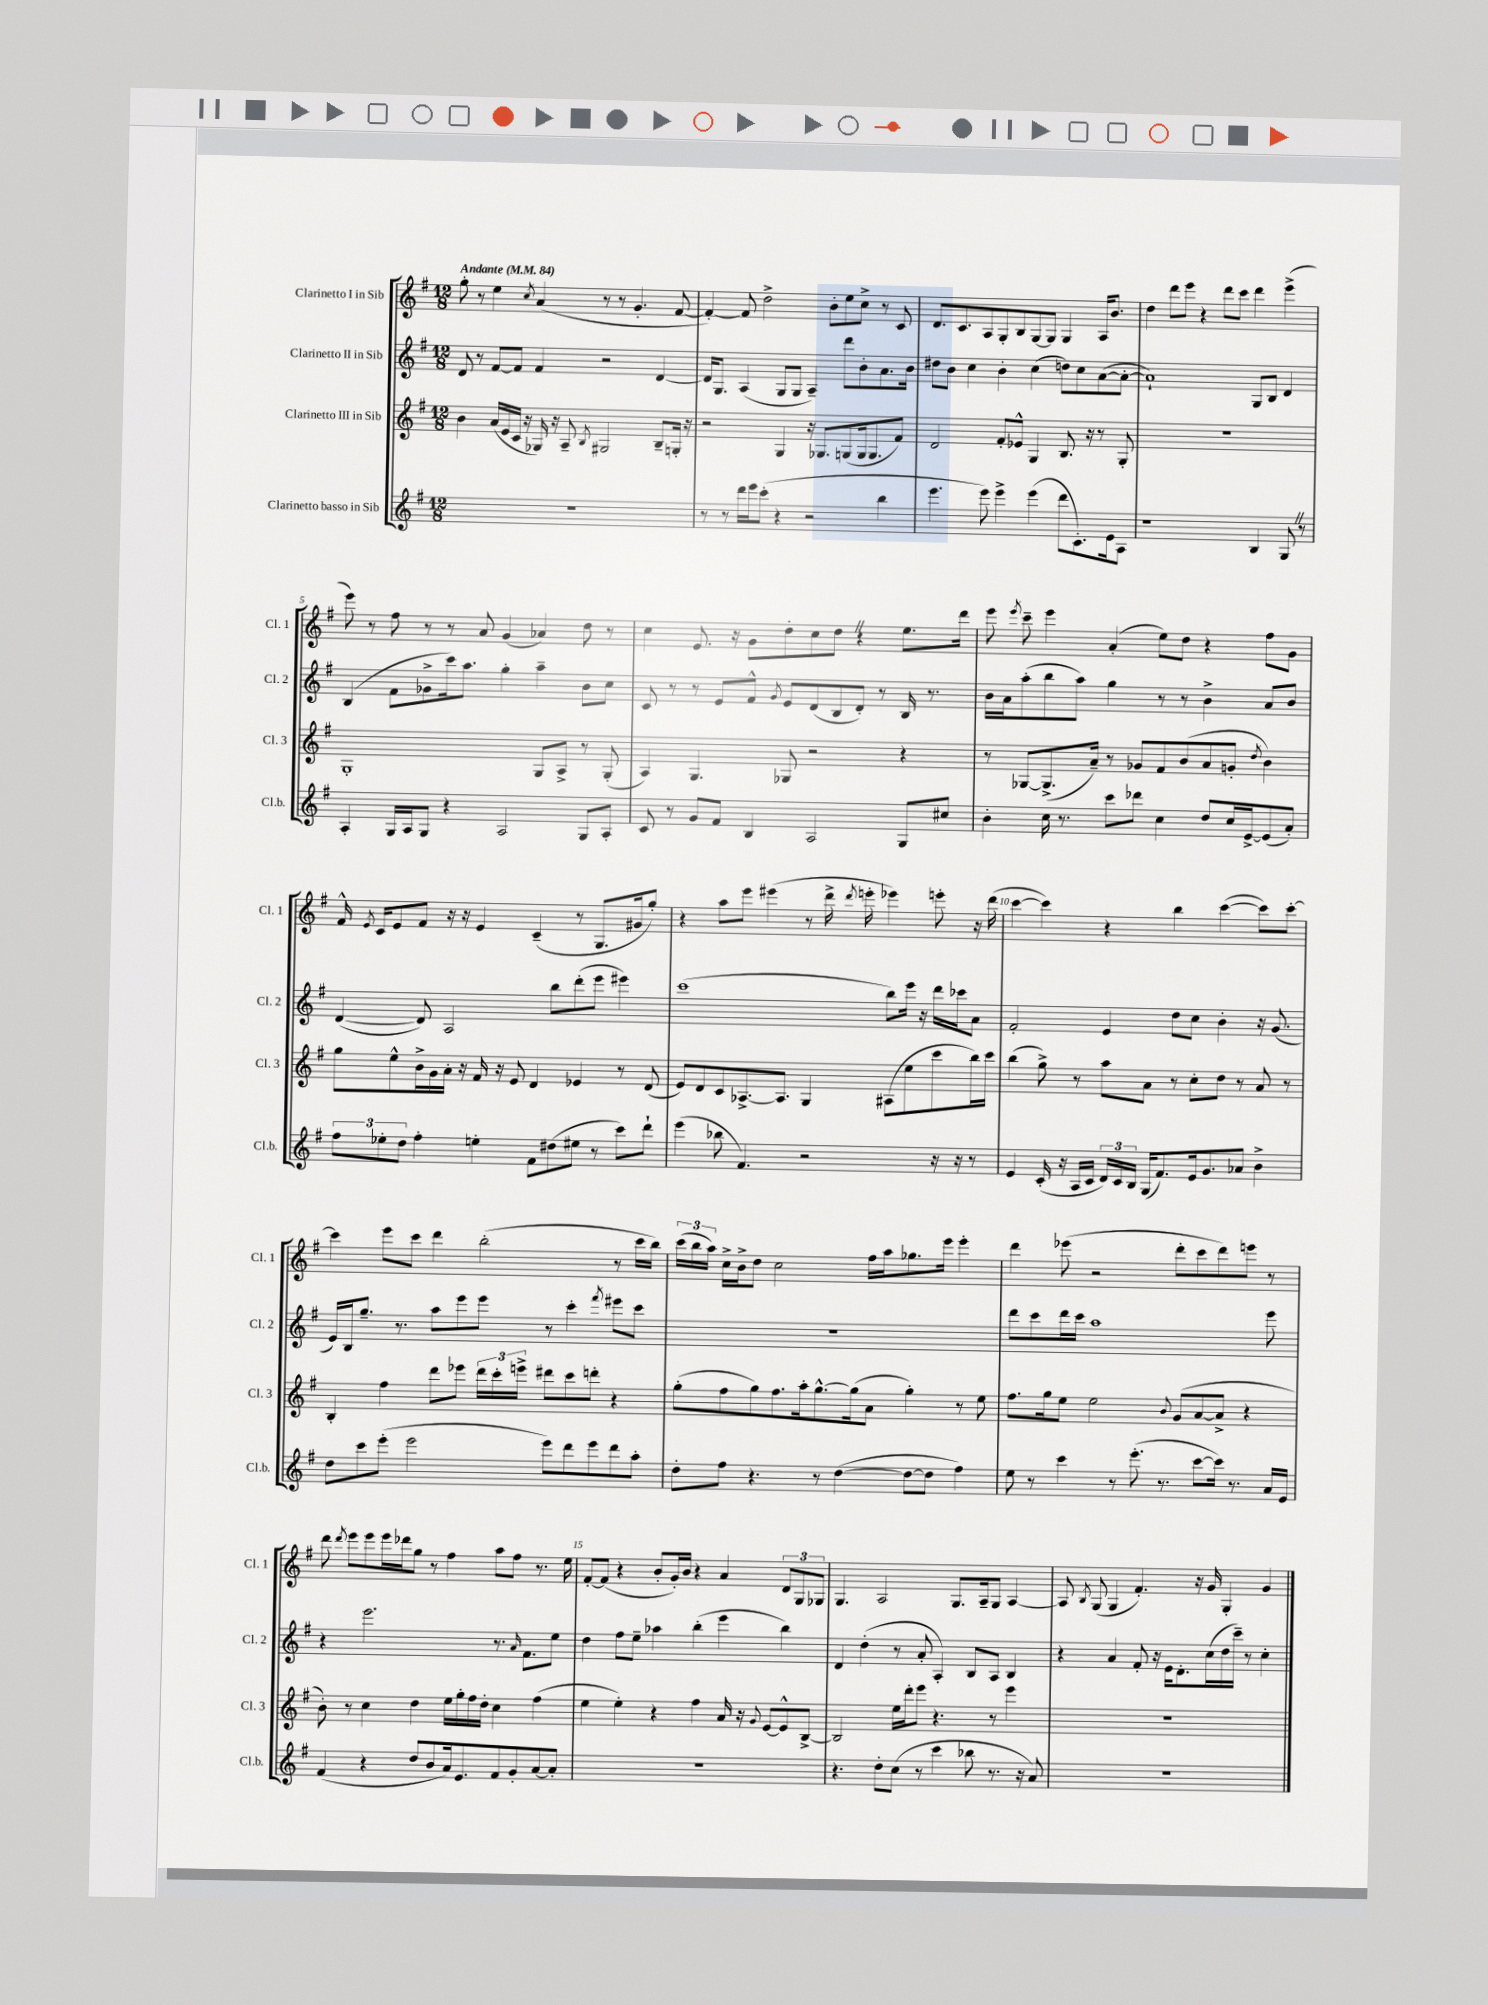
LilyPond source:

<<
\new StaffGroup <<
\new Staff = "s0" \with { instrumentName = "Clarinetto I in Sib" shortInstrumentName = "Cl. 1" } {
    \clef treble \key g \major \numericTimeSignature \time 12/8 \tempo "Andante" 4 = 84
    \autoBeamOff g''8-. r8 e''4 \acciaccatura { c''8 } a'4( r8 r8 g'4.-. fis'8~ |
    fis'4~-.) fis'8 d''2-> b'8[-. e''8 c''8]-> r8 c'8 |
    d'8.[ c'8. a8 g8-. b8 g8~ g8] g4 a16[ b'8.] |
    d''4 d'''8[ e'''8] r4 d'''8[ c'''8] d'''4 e'''4->( |
    e'''8) r8 fis''8 r8 r8 a'8 g'4( aes'4) d''8 r8 |
    c''4 e'8. r16 g'8[ d''8-. c''8 d''8] \once \override BreathingSign.text = \markup { \musicglyph "scripts.caesura.straight" } \breathe r4 e''8.[ d'''16] |
    e'''8 \acciaccatura { e'''8 } c'''8-- e'''4 a'4-.( e''8[) d''8] r4 fis''8[ g'8] |
    fis'16-^ \acciaccatura { e'8 } c'16[ e'8 fis'8] r16 r16 e'4 c'4--( r8 g8.[ gis'16 g''8]-.) |
    r4 a''8[ e'''8] eis'''4( r8 d'''16-> \acciaccatura { d'''8 } e'''16-. ees'''4) e'''8-. r16 d'''16( |
    c'''4~ c'''4) r4 b''4 c'''4~( c'''8[) c'''8]~-. |
    c'''4 e'''8[ c'''8] d'''4 b''2-.( r8 c'''16[ b''16]) |
    \tuplet 3/2 { c'''16[( b''16 a''16]) } c''16[-> b'16-> d''8] c''2 fis''16[ a''16 ges''8. e'''16] e'''4-. |
    d'''4 ees'''8( r2 d'''8[-. c'''8 d'''8) e'''8] r8 |
    d'''8 \acciaccatura { d'''8 } e'''8[ e'''8 e'''16 des'''16 g''8] r8 fis''4 a''8[ fis''8] r8. e''16 |
    fis'8[~-. fis'8]( r4 b'8[-. g'16-.) b'16] r4 a'4 \tuplet 3/2 { d'8[ g8 ges8] } |
    g4. a2 g8.[ a16-- g8] a4~ |
    a8 \acciaccatura { b8 } g8( g4 fis'4.-.) r16 g'16 g4-. g'4 \bar "|." |
}
\new Staff = "s1" \with { instrumentName = "Clarinetto II in Sib" shortInstrumentName = "Cl. 2" } {
    \clef treble \key g \major \numericTimeSignature \time 12/8
    \autoBeamOff d'8 r8 fis'8[~ fis'8] fis'4 r2 d'4~ |
    d'16[ g8.] a4( g8[ g8] a4--) d'''8[ b'8-. a'8. b'16] |
    dis''8[ b'8] c''4 b'4-. c''4( d''8[) c''8 a'8~( a'8]~-. |
    a'1-!) g8[ b8] d'4 |
    b4( fis'8[ ges'8-> c'''16) a''8.] g''4-. a''4-- b'8[ c''8] |
    c'8 r8 r8 e'8[ fis'8]-^ \acciaccatura { g'8 } e'8[ d'8( b8 d'8]-.) r8 b16 r8. |
    b'16[ a'16 a''8-.( b''8 a''8]) g''4 r8 r8 b'4-> a'8[ b'8] |
    d'4~( d'8) a2 b''8[ d'''8-.( e'''8] eis'''4) |
    c'''1( b''8[) e'''16] r16 d'''16[ ces'''16 a'8] |
    fis'2-. e'4 d''8[ c''8] b'4-. r16 g'8.( |
    e'16[) b16 g''8.]-- r8. a''8[ e'''8 e'''8] r8 c'''4-. \acciaccatura { fis'''8 } eis'''8[ c'''8] |
    R1. |
    d'''8[ c'''8 d'''16 c'''16] a''1 e'''8 |
    r4 e'''2. r8. \grace { a'16 } fis'8.[ e''8] |
    d''4 fis''8[ e''8]-- aes''4 b''4-.( e'''4 b''4) |
    d'4 d''4-.( r8 a'8-. a4-.) b8[ a8] b4 |
    r4 a'4 fis'8-. r16 e'16[ d'8.-. c''16( d''16 c'''16]--) r8 c''4-. \bar "|." |
}
\new Staff = "s2" \with { instrumentName = "Clarinetto III in Sib" shortInstrumentName = "Cl. 3" } {
    \clef treble \key g \major \numericTimeSignature \time 12/8
    \autoBeamOff b'4 a'16[( e'16 c'16] r16 ges16) r16 a8-- \acciaccatura { b8 } gis2 b8[-- g16]-. r16 |
    r2 g4 r16 ges8.[ g8( g16 g8. fis'8]) |
    d'2 fis'8[-. ees'8]-^ g4 b8. r16 r8 g8-. |
    R1. |
    g1-. g8[ a8]-> r8 g8-.( |
    a4) g4. ges8 r2 r4 |
    r8 ges8[~ ges8.->( a'16]--) r8 ges'8[ fis'8 b'8( a'8 g'8]-. \acciaccatura { d''8 } b'4) |
    g''8[ e''8-^ b'16-> g'16 a'16]-. r16 fis'16 r16 e'8 d'4 ees'4 r8 d'8( |
    e'8[) d'8 c'8 aes8.~-> aes8.] g4 ais8[( e''8 c'''8 b''16) c'''16] |
    b''4( g''8->) r8 a''8[ a'8] r8 c''8[-. d''8] r8 a'8 r8 |
    b4-. fis''4 d'''8[ ees'''8] \tuplet 3/2 { d'''16[ c'''16-. e'''16]-> } dis'''8[ c'''8 d'''8]-. r4 |
    g''8[-.( fis''8 g''8) fis''8. a''16-. g''8.~-^ g''16( a'8] g''4-.) r8 e''8 |
    fis''8.[ g''16 e''8] e''2 \appoggiatura { b'8 } g'8[( a'8~ a'8]-> r4 |
    b'8-.) r8 c''4 d''4 e''16[ g''16-. fis''16 d''16]-. c''4 fis''4( |
    e''4 e''4-.) r4 fis''4 a'16 r16 \appoggiatura { g'8 } e'8[~ e'8-^ b8]~-> |
    b2 e''16[ d'''16-. e'''8] r4. r8 e'''4 |
    R1. \bar "|." |
}
\new Staff = "s3" \with { instrumentName = "Clarinetto basso in Sib" shortInstrumentName = "Cl.b." } {
    \clef treble \key g \major \numericTimeSignature \time 12/8
    \autoBeamOff R1. |
    r8 r8 d'''16[ e'''16 c'''8]-.( r4 r2 b''4 |
    e'''4. e'''8) e'''4-> e'''4( d'''8[ c'8.-.) e'16 a8] |
    r1 b4 g8 \once \override BreathingSign.text = \markup { \musicglyph "scripts.caesura.straight" } \breathe r8 |
    a4-. g16[ a16 g8] r4 a2 g8[ a8]-. |
    c'8 r8 g'8[ fis'8] b4 a2 g8[ cis''8] |
    b'4-. c''16 r8. c'''8[ des'''8] c''4 d''8[ c''16 e'16~-> e'8( a'8]-.) |
    \tuplet 3/2 { fis''8[ ees''8-. d''8] } fis''4-. e''4-. fis'8[ dis''8( eis''8] r8 c'''8[) d'''8]-! |
    e'''4( bes''8 fis'4.) r2 r16 r16 r8 |
    e'4 c'16-.( r16 a16[ c'16] \tuplet 3/2 { d'16[) c'16 b16] } g16[( fis'8.) e'16 g'8. aes'8] b'4-> |
    d''8[ c'''8 e'''8]-.( e'''2 e'''8[) d'''8 e'''8 d'''8 a''8]-. |
    d''8[-. fis''8] r4. r8 d''4~( d''8[~ d''8] fis''4) |
    e''8 r8 c'''4 r8 e'''8.-.( r8. c'''8[~ c'''16]) r8. a'16[ e'16] |
    fis'4( r4 d''8[ b'8 a'16) e'8. fis'8 g'8-. a'8~ a'8]-. |
    R1. |
    r4. d''8[-. c''8]( r8 c'''4 bes''8 r8. r16 a'8) |
    R1. \bar "|." |
}
>>
>>
\layout { \context { \Score \override BarNumber.break-visibility = ##(#f #t #t) barNumberVisibility = #(every-nth-bar-number-visible 5) } }
